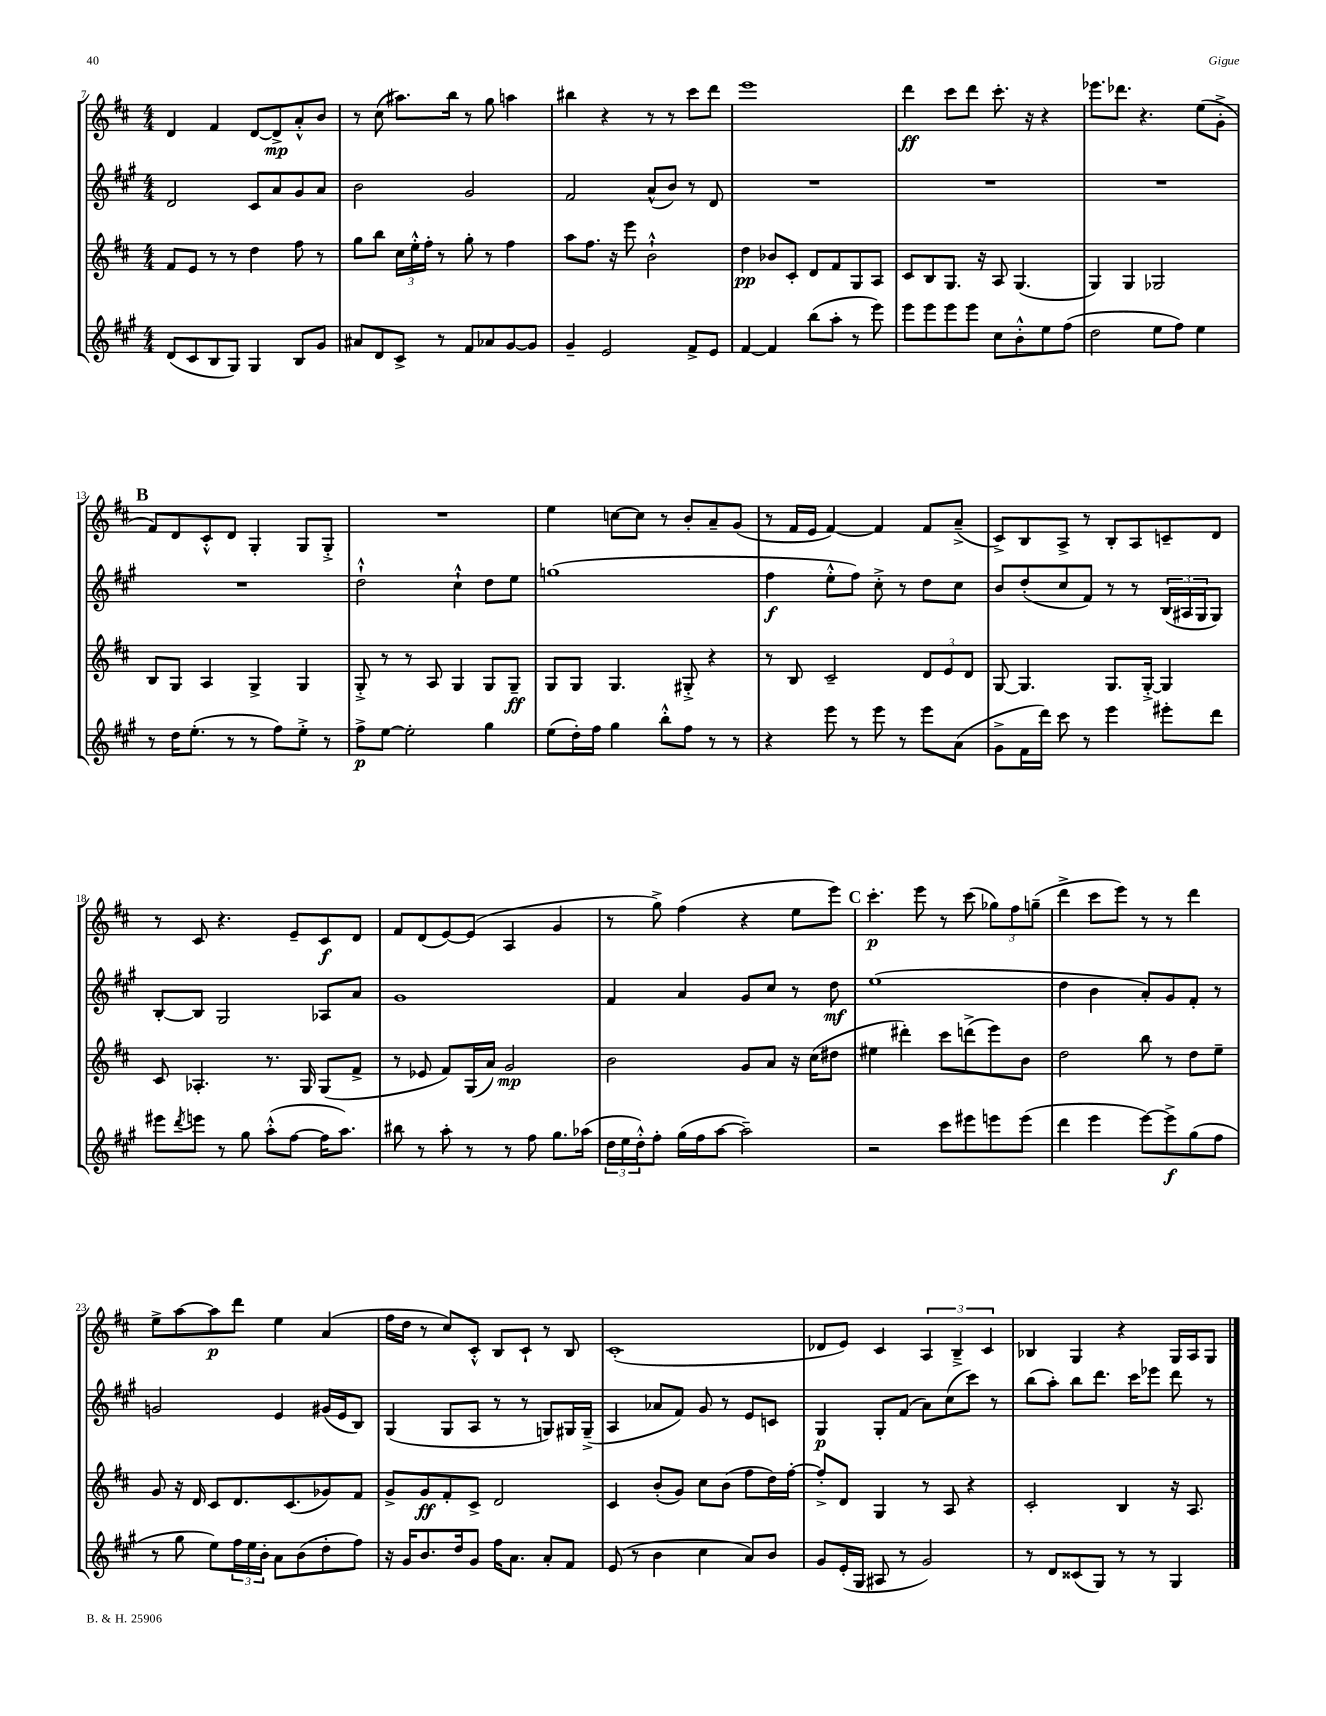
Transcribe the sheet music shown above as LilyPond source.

<<
\new StaffGroup <<
\new Staff = "s0" {
    \clef treble \key d \major \numericTimeSignature \time 4/4
    d'4 fis'4 d'8~ d'8->\mp a'8-.-^ b'8 |
    r8 cis''8( ais''8.) b''16 r8 g''8 a''4 |
    bis''4 r4 r8 r8 cis'''8 d'''8 |
    e'''1 |
    d'''4\ff cis'''8 d'''8 cis'''8.-. r16 r4 |
    ees'''8. des'''8. r4. e''8( g'8-.-> |
    \mark \markup { \bold "B" } fis'8) d'8 cis'8-.-^ d'8 g4-. g8 g8-.-> |
    R1 |
    e''4 c''8~ c''8 r8 b'8-. a'8-- g'8( |
    r8 fis'16 e'16 fis'4~) fis'4 fis'8 a'8--->( |
    cis'8->) b8 a8-> r8 b8-. a8 c'8-- d'8 |
    r8 cis'8 r4. e'8-- cis'8\f d'8 |
    fis'8 d'8( e'8~) e'8( a4 g'4 |
    r8 g''8->) fis''4( r4 e''8 e'''8) |
    \mark \markup { \bold "C" } cis'''4.-.\p e'''8 r8 cis'''8( \tuplet 3/2 { ges''8) fis''8 g''8--( } |
    d'''4-> cis'''8 e'''8) r8 r8 d'''4 |
    e''8-> a''8~ a''8\p d'''8 e''4 a'4( |
    fis''16 d''16 r8 cis''8) cis'8-.-^ b8 cis'8-! r8 b8 |
    cis'1-.( |
    des'8 e'8) cis'4 \tuplet 3/2 { a4 b4---> cis'4 } |
    bes4 g4 r4 g16 a16 g8 \bar "|." |
}
\new Staff = "s1" {
    \clef treble \key a \major \numericTimeSignature \time 4/4
    d'2 cis'8 a'8 gis'8 a'8 |
    b'2 gis'2 |
    fis'2 a'8-^( b'8) r8 d'8 |
    R1 |
    R1 |
    R1 |
    \mark \markup { \bold "B" } R1 |
    d''2-!-^ cis''4-!-^ d''8 e''8 |
    g''1( |
    fis''4\f e''8-.-^ fis''8) cis''8-.-> r8 d''8 cis''8 |
    b'8 d''8-.( cis''8 fis'8) r8 r8 \tuplet 3/2 { b16( ais16 gis16 } gis8) |
    b8~-. b8 gis2 aes8 a'8 |
    gis'1 |
    fis'4 a'4 gis'8 cis''8 r8 d''8\mf |
    \mark \markup { \bold "C" } e''1( |
    d''4 b'4 a'8-.) gis'8 fis'8-. r8 |
    g'2 e'4 gis'16( e'16 b8) |
    gis4( gis8 a8 r8 r8 g8) gis16 gis16--->( |
    a4 aes'8 fis'8) gis'8 r8 e'8 c'8 |
    gis4\p gis8-. fis'8( a'8) cis''8( cis'''8) r8 |
    b''8( a''8-.) b''8 d'''8. cis'''16 ees'''8 d'''8 r8 \bar "|." |
}
\new Staff = "s2" {
    \clef treble \key d \major \numericTimeSignature \time 4/4
    fis'8 e'8 r8 r8 d''4 fis''8 r8 |
    g''8 b''8 \tuplet 3/2 { cis''16 e''16-.-^ fis''16-. } r8 g''8-. r8 fis''4 |
    a''8 fis''8. r16 e'''8 b'2-!-^ |
    d''4\pp bes'8 cis'8-. d'8 fis'8 g8 a8 |
    cis'8 b8 g8. r16 a8 g4.( |
    g4) g4 ges2 |
    \mark \markup { \bold "B" } b8 g8 a4 g4-> g4 |
    g8-.-> r8 r8 a8 g4 g8 g8--\ff |
    g8 g8 g4. gis8-.-> r4 |
    r8 b8 cis'2-- \tuplet 3/2 { d'8 e'8 d'8 } |
    g8~ g4. g8. g16~-.-> g4 |
    cis'8 aes4.-. r8. g16 g8( fis'8-> |
    r8 ees'8 fis'8) g16( a'16) g'2\mp |
    b'2 g'8 a'8 r16 cis''16( dis''8 |
    \mark \markup { \bold "C" } eis''4 dis'''4-.) cis'''8 d'''8->( e'''8) b'8 |
    d''2 b''8 r8 d''8 e''8-- |
    g'8 r16 d'16 cis'8 d'8. cis'8.( ges'8) fis'8 |
    g'8-> g'8\ff fis'8-. cis'8-> d'2 |
    cis'4 b'8-.( g'8) cis''8 b'8( fis''8 d''16) fis''16~-. |
    fis''8-.-> d'8 g4 r8 a8 r4 |
    cis'2-. b4 r16 a8. \bar "|." |
}
\new Staff = "s3" {
    \clef treble \key a \major \numericTimeSignature \time 4/4
    d'8( cis'8 b8 gis8) gis4 b8 gis'8 |
    ais'8 d'8 cis'8-> r8 fis'8 aes'8 gis'8~ gis'8 |
    gis'4-- e'2 fis'8-> e'8 |
    fis'4~ fis'4 b''8( a''8-. r8 e'''8) |
    e'''8 e'''8 e'''8 e'''8 cis''8 b'8-.-^ e''8 fis''8( |
    d''2 e''8 fis''8) e''4 |
    \mark \markup { \bold "B" } r8 d''16 e''8.-.( r8 r8 fis''8) e''8-.-> r8 |
    fis''8->\p e''8~ e''2-. gis''4 |
    e''8( d''16-.) fis''16 gis''4 b''8-.-^ fis''8 r8 r8 |
    r4 e'''8 r8 e'''8 r8 e'''8 a'8( |
    gis'8-> fis'16 d'''16) cis'''8 r8 e'''4 eis'''8-. d'''8 |
    eis'''8 \acciaccatura { d'''8 } e'''8 r8 gis''8 a''8-.-^( fis''8~ fis''16 a''8.) |
    bis''8 r8 a''8-. r8 r8 fis''8 gis''8. aes''16( |
    \tuplet 3/2 { d''16 e''16 d''16-.-^) } fis''8-. gis''16( fis''16 a''8~ a''2--) |
    \mark \markup { \bold "C" } r2 cis'''8 eis'''8 e'''8 e'''8( |
    d'''4 e'''4 e'''8~) e'''8->\f gis''8( fis''8 |
    r8 gis''8 e''8) \tuplet 3/2 { fis''16 e''16 b'16-. } a'8 b'8( d''8-. fis''8) |
    r16 gis'16 b'8. d''16 gis'8 fis''16 a'8. a'8-. fis'8 |
    e'8( r8 b'4 cis''4 a'8) b'8 |
    gis'8 e'16-.( gis16 ais8 r8 gis'2) |
    r8 d'8 cisis'8( gis8) r8 r8 gis4 \bar "|." |
}
>>
>>
\layout { \context { \Score currentBarNumber = #7 } }
